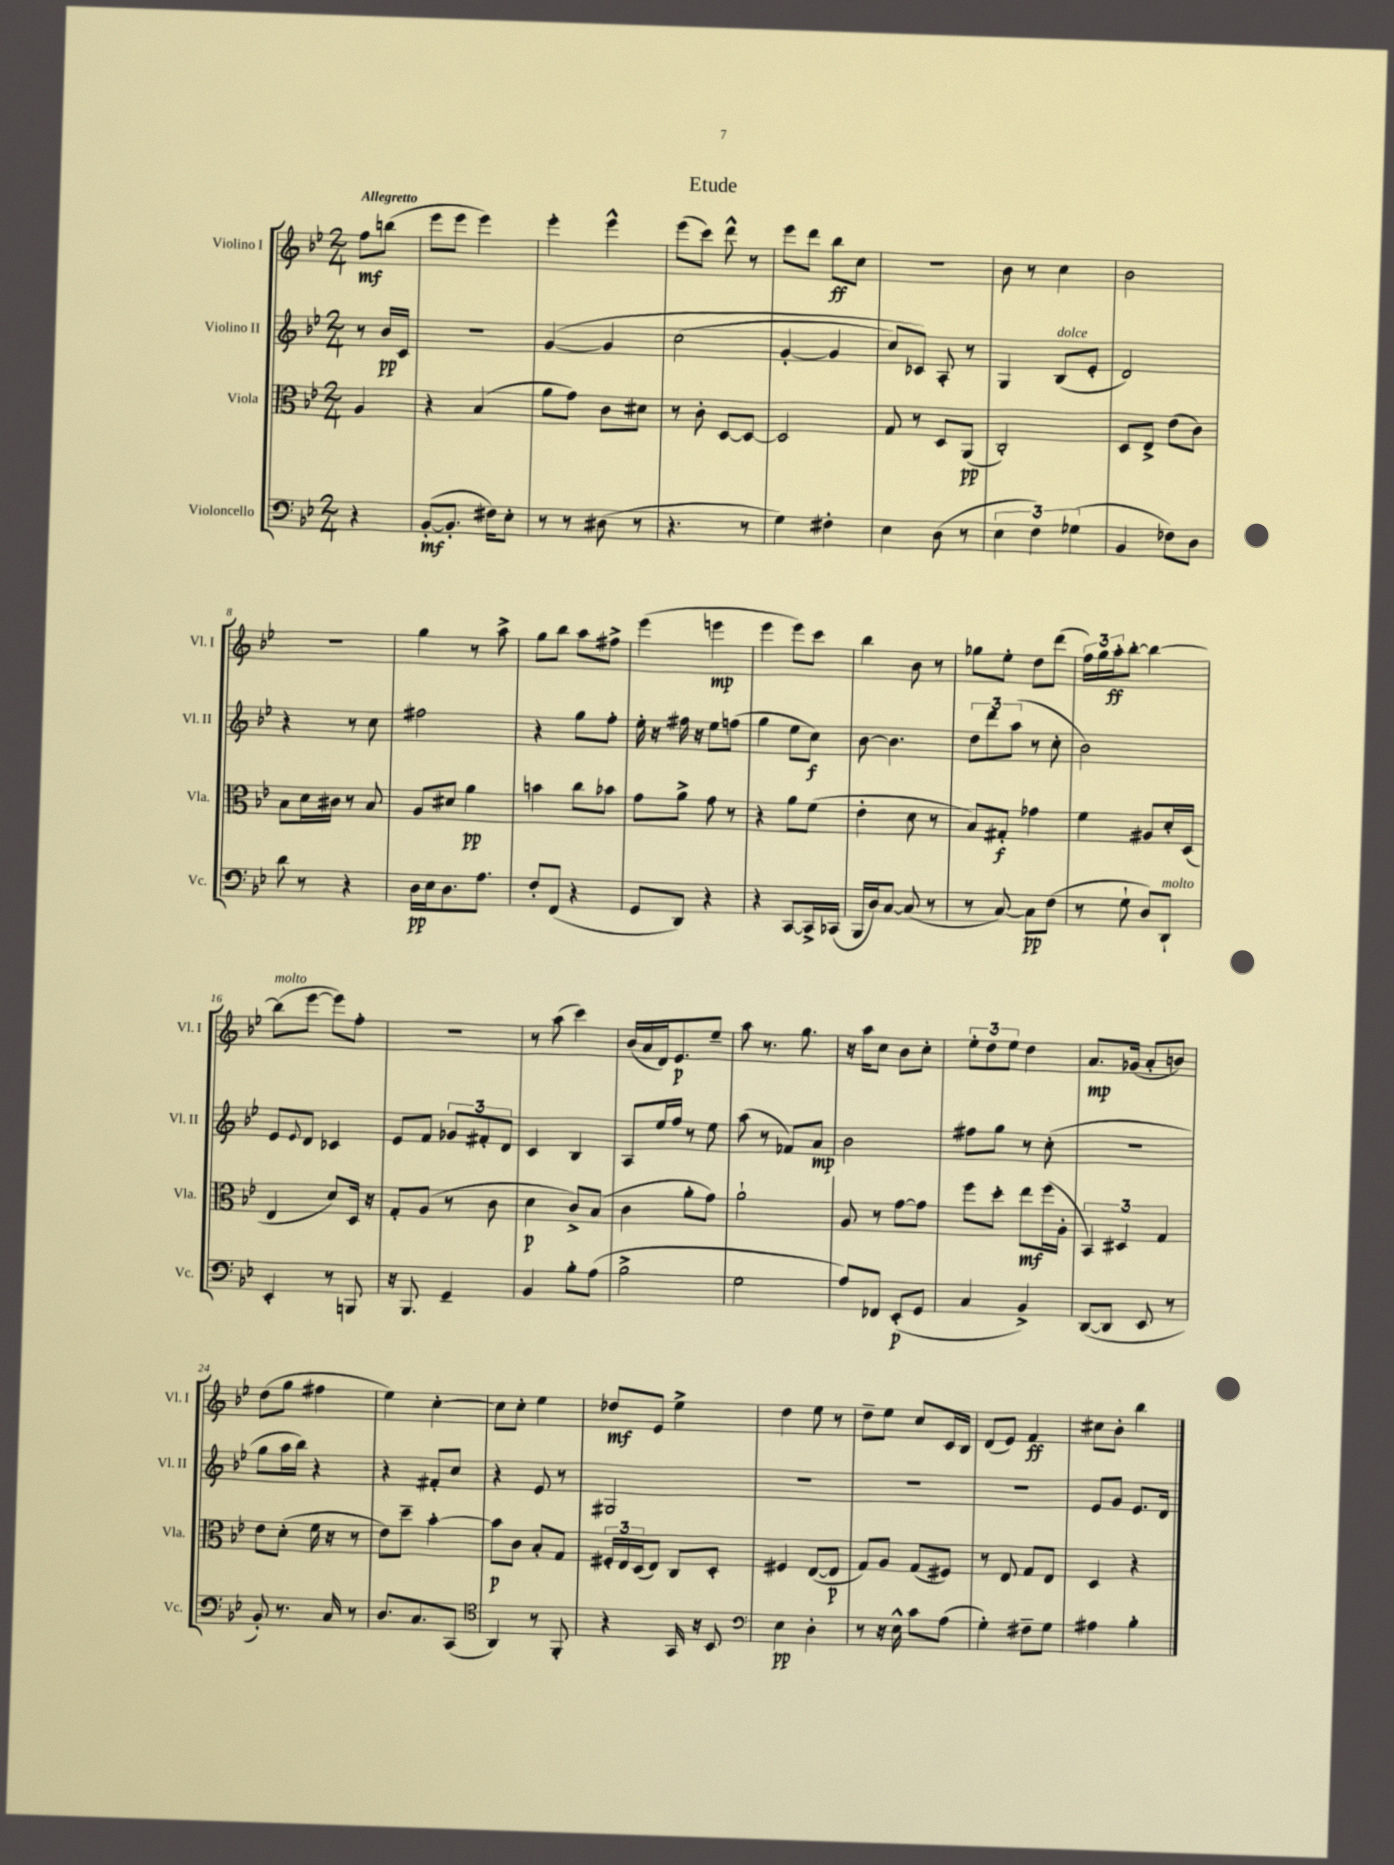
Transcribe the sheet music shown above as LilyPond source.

\header { title = "Etude" }
<<
\new StaffGroup <<
\new Staff = "s0" \with { instrumentName = "Violino I" shortInstrumentName = "Vl. I" } {
    \clef treble \key bes \major \numericTimeSignature \time 2/4 \partial 4 \tempo "Allegretto"
    f''8\mf b''8( |
    ees'''8 ees'''8 ees'''4) |
    ees'''4-. ees'''4-^ |
    ees'''8( c'''8) d'''8-^ r8 |
    ees'''8 d'''8 bes''8\ff c''8 |
    r2 |
    bes'8 r8 c''4 |
    bes'2 |
    R2 |
    g''4 r8 a''8-> |
    g''8 bes''8 a''8 fis''8-> |
    ees'''4( e'''4\mp |
    ees'''4 ees'''8) c'''8 |
    bes''4 bes'8 r8 |
    ges''8 ees''8-. d''8 d'''8( |
    \tuplet 3/2 { f''16) g''16 a''16-.\ff } bes''8~-. bes''4~ |
    bes''8^\markup { \italic "molto" }( ees'''8~ ees'''8) f''8-. |
    r2 |
    r8 a''8( c'''4) |
    bes'16( a'16 d'16) ees'8.\p ees''8-- |
    a''8 r8. g''8. |
    r16 a''16 c''8 bes'8 c''8-. |
    \tuplet 3/2 { ees''8-. d''8 ees''8 } d''4 |
    a'8.\mp ges'16( a'8-. b'8) |
    d''8( g''8 fis''4 |
    ees''4) c''4~-. |
    c''8 c''8-. ees''4 |
    des''8\mf ees'8 ees''4-> |
    d''4 ees''8 r8 |
    d''8-- ees''8 c''8 c'16 bes16 |
    d'8( ees'8) f'4\ff |
    cis''8 bes'8-. bes''4 \bar "|." |
}
\new Staff = "s1" \with { instrumentName = "Violino II" shortInstrumentName = "Vl. II" } {
    \clef treble \key bes \major \numericTimeSignature \time 2/4 \partial 4
    r8 bes'16\pp c'16 |
    r2 |
    g'4~\( g'4 |
    c''2( |
    g'4~-. g'4 |
    c''8) ces'8\) a8-. r8 |
    g4 bes8^\markup { \italic "dolce" }( ees'8-. |
    d'2) |
    r4 r8 c''8 |
    fis''2 |
    r4 g''8 f''8-. |
    ees''16-. r16 fis''16 r16 ees''8 f''8( |
    g''4 ees''8 c''8\f) |
    bes'8~ bes'4. |
    \tuplet 3/2 { d''8 d'''8 a''8( } r8 c''8-. |
    bes'2) |
    ees'8 \appoggiatura { ees'8 } d'8 ces'4 |
    ees'8 f'8 \tuplet 3/2 { ges'8 fis'8-. d'8 } |
    c'4 bes4 |
    a8 ees''16 f''16 r8 ees''8 |
    a''8( r8 fes'8) a'8\mp |
    bes'2 |
    fis''8 g''8 r8 c''8-.( |
    R2 |
    g''8 a''16 bes''16) r4 |
    r4 fis'8-. c''8 |
    r4 ees'8 r8 |
    gis2 |
    R2 |
    R2 |
    R2 |
    ees'8 g'8 ees'8. d'16 \bar "|." |
}
\new Staff = "s2" \with { instrumentName = "Viola" shortInstrumentName = "Vla." } {
    \clef alto \key bes \major \numericTimeSignature \time 2/4 \partial 4
    a4 |
    r4 bes4( |
    a'8 g'8) c'8 dis'8 |
    r8 c'8-. d8~ d8~ |
    d2 |
    g8 r8 d8 a,8\pp( |
    c2-.) |
    d8 ees8-> ees'8( c'8) |
    bes8 d'16 cis'16 r8 bes8 |
    a8 dis'8 a'4\pp |
    b'4 c''8 bes'8 |
    g'8 a'8-> g'8 r8 |
    r4 a'8 f'8( |
    ees'4-. d'8 r8 |
    bes8) gis8-.\f ges'4 |
    f'4 ais8 d'16-. d16( |
    ees4 d'8) d16 r16 |
    g8-. a8( r8 c'8 |
    d'4\p c'8->) bes8( |
    c'4 a'8-. g'8) |
    a'2-! |
    a8 r8 g'8~ g'8 |
    f''8 d''8-. ees''8\mf f''16( a16-. |
    \tuplet 3/2 { bes,4) dis4 g4 } |
    ees'8 d'8-.( f'16 r16 r8 |
    ees'8) d''8-- bes'4~-. |
    bes'8\p c'8 bes8-. g8 |
    \tuplet 3/2 { fis16-. ees16 d16( } ees8) c8 d8-. |
    fis4 ees8~( ees8\p |
    g8) a8 g8( fis8) |
    r8 ees8 g8 ees8 |
    d4 r4 \bar "|." |
}
\new Staff = "s3" \with { instrumentName = "Violoncello" shortInstrumentName = "Vc." } {
    \clef bass \key bes \major \numericTimeSignature \time 2/4 \partial 4
    r4 |
    bes,8~-.\mf( bes,8.-. fis16) ees8-. |
    r8 r8 dis8( r8 |
    r4. r8 |
    g4) fis4-. |
    ees4 d8( r8 |
    \tuplet 3/2 { ees4 f4) ges4( } |
    bes,4 fes8) d8 |
    d'8 r8 r4 |
    d16\pp ees16 d8. a8. |
    f8-. f,8( r4 |
    g,8 d,8) r4 |
    r4 c,8~ c,16-> ces,16( |
    bes,,16 d16) c8~ c8( r8 |
    r8 c8~) c8\pp f8( |
    r8 g8-! d8) d,8-!^\markup { \italic "molto" } |
    ees,4-. r8 b,,8 |
    r16 bes,,8. g,4-- |
    bes,4 bes8-. a8( |
    bes2-> |
    g2 |
    a8) fes,8 ees,8-.\p( g,8 |
    c4 bes,4->) |
    d,8~( d,8 ees,8 r8 |
    bes,8-.) r8. c16 r8 |
    d8. c8. c,8( |
    \clef tenor a,4) r8 f,8-. |
    r4 g,16 r16 bes,8 |
    \clef bass ees4\pp d4-. |
    r8 r16 ees16-^ c'8 a8( |
    g4-.) fis8-- g8 |
    ais4 bes4-. \bar "|." |
}
>>
>>
